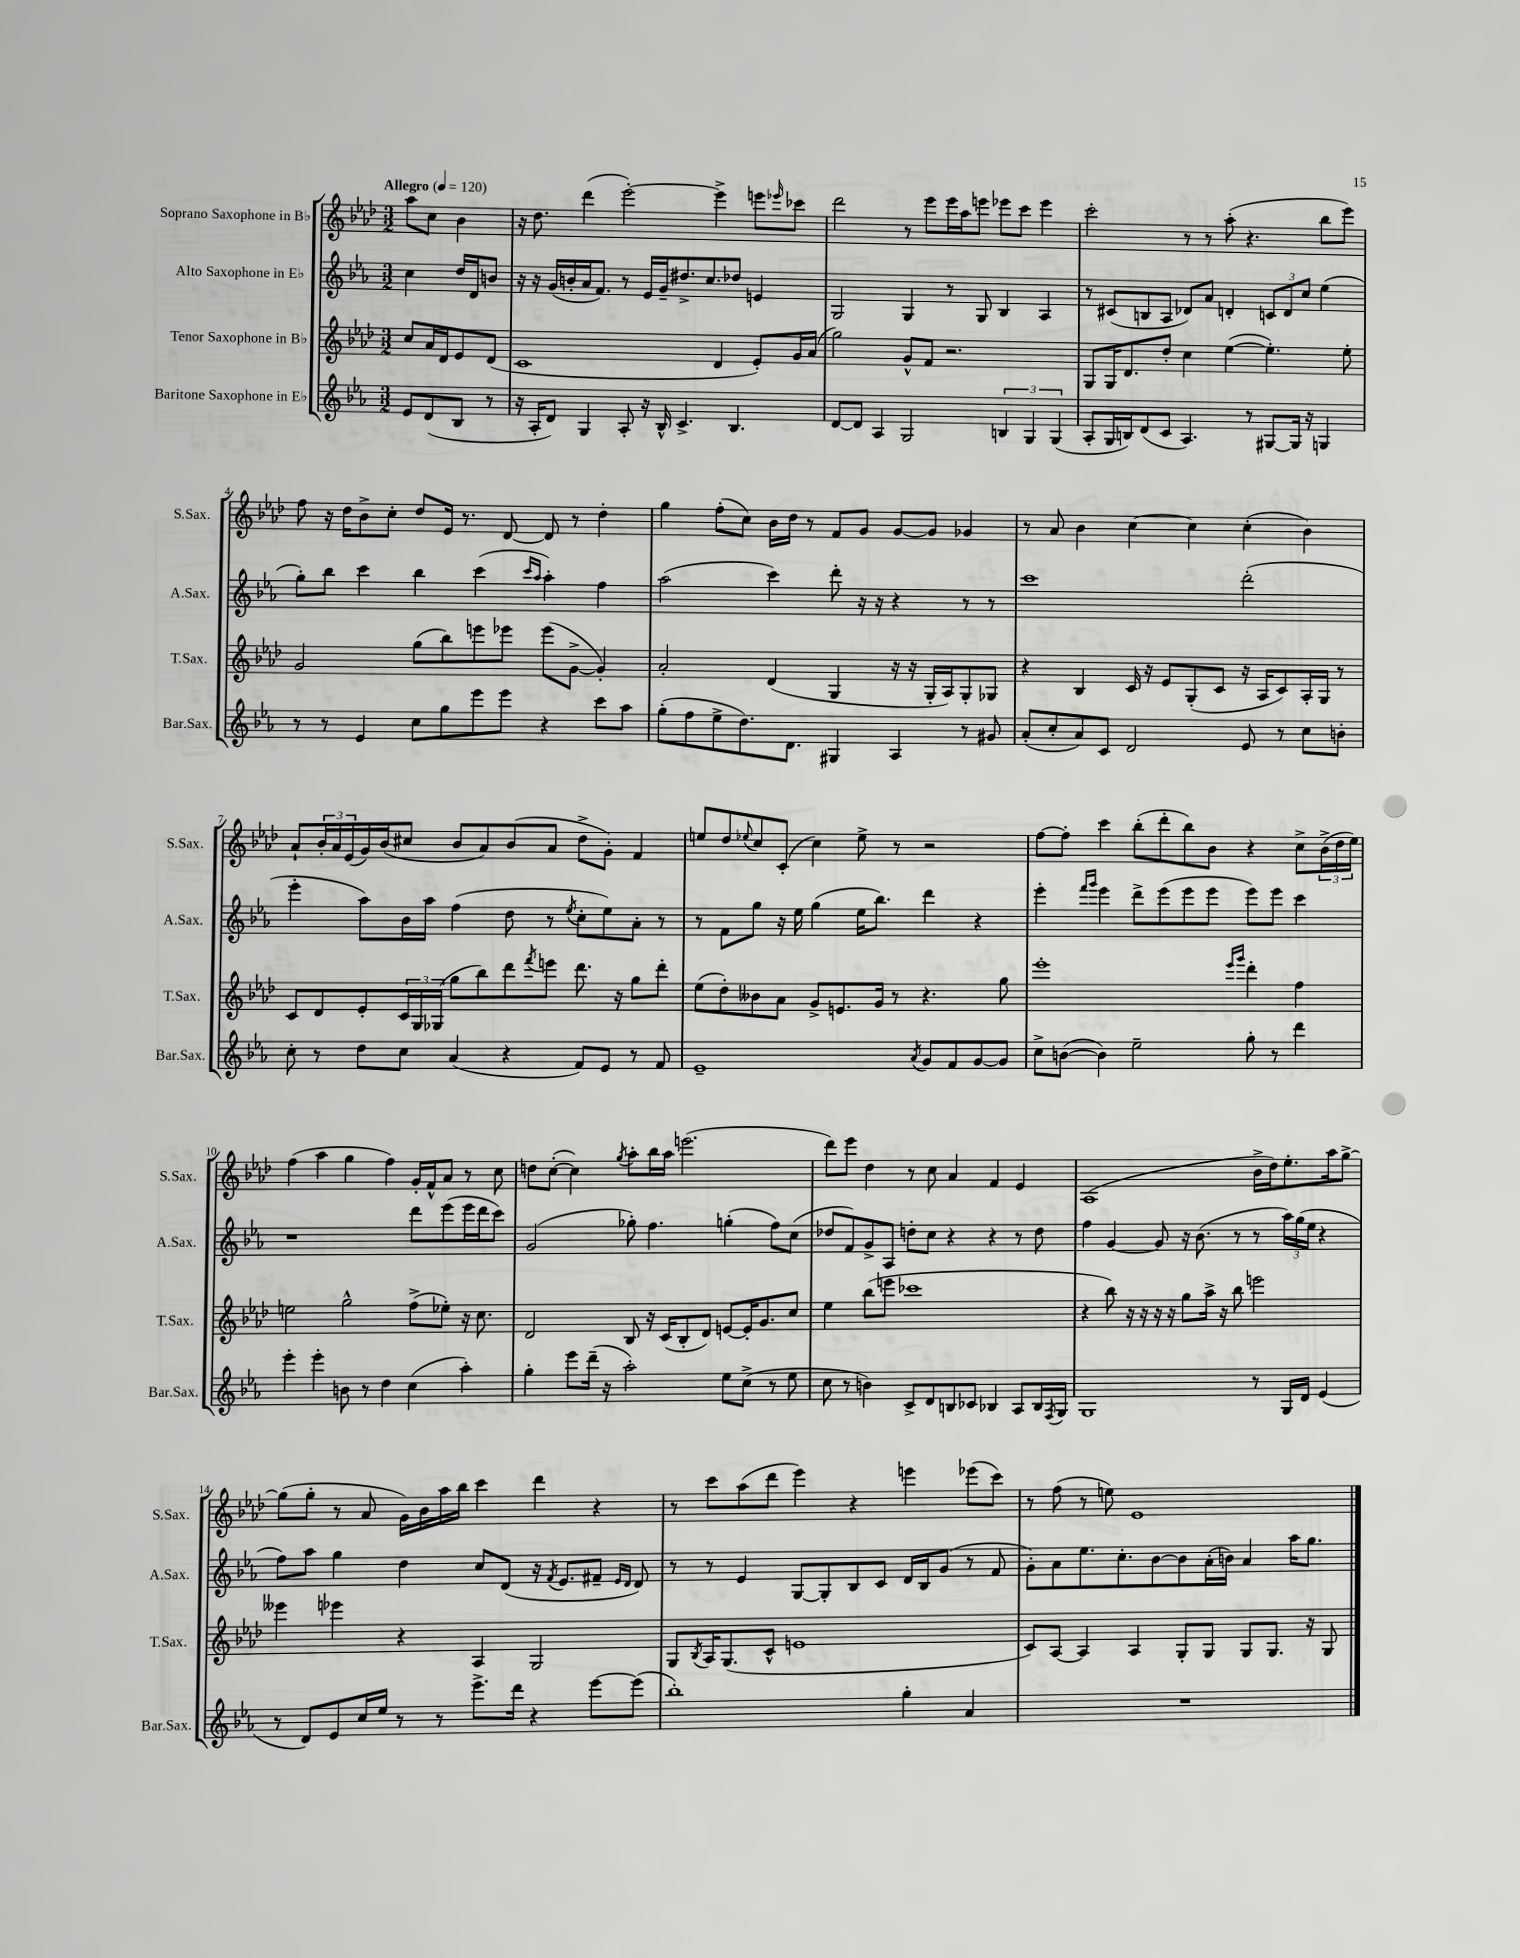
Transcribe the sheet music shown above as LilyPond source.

<<
\new StaffGroup <<
\new Staff = "s0" \with { instrumentName = "Soprano Saxophone in Bb" shortInstrumentName = "S.Sax." } {
    \clef treble \key aes \major \numericTimeSignature \time 3/2 \partial 2 \tempo "Allegro" 4 = 120
    aes''8 c''8 bes'4 |
    r16 des''8. des'''4( ees'''2~-.) ees'''4-> e'''8 \grace { ees'''16 } ces'''8 |
    des'''2 r8 ees'''8 ees'''16 aes''16 e'''8 ees'''8 c'''8 ees'''4 |
    c'''2-. r8 r8 aes''8-.( r4. bes''8 ees'''8) |
    f''8 r16 des''16 bes'8-> c''8-. des''8 ees'16 r8. des'8~ des'8 r8 des''4-. |
    g''4 f''8-.( c''8) bes'16 des''16 r8 f'8 g'8 g'8~ g'8 ges'4 |
    r8 aes'8 bes'4 c''4~ c''4 c''4-.( bes'4) |
    aes'8-! \tuplet 3/2 { bes'16-. aes'16 ees'16( } g'16) bes'16( cis''8 bes'8 aes'8) bes'8( aes'8 des''8-> g'8-.) f'4 |
    e''8 des''8 \appoggiatura { ees''8 } c''8 c'8-.( c''4) ees''8-> r8 r2 |
    f''8~ f''8-. c'''4 bes''8-.( des'''8-. bes''8) bes'8 r4 c''8-> \tuplet 3/2 { bes'16->( des''16 ees''16) } |
    f''4( aes''4 g''4 f''4) g'16-. f'16-^ aes'8 r8 c''8 |
    d''8 c''8~-.( c''4) \acciaccatura { g''8 } aes''8-. bes''16 aes''16 e'''2.( |
    des'''8) ees'''8 des''4 r8 c''8 aes'4 f'4 ees'4 |
    aes1( bes'16-> des''16) ees''8.-. aes''16 g''8~-> |
    g''8( g''8-. r8 aes'8 g'16) bes'16 aes''16 bes''16 c'''4 des'''4 r4 |
    r8 c'''8 aes''8( des'''8 ees'''4) r4 e'''4 ees'''8( c'''8) |
    r8 f''8( r8 e''8) ees'1 \bar "|." |
}
\new Staff = "s1" \with { instrumentName = "Alto Saxophone in Eb" shortInstrumentName = "A.Sax." } {
    \clef treble \key ees \major \numericTimeSignature \time 3/2 \partial 2
    c''4 d''16 d'16 b'8 |
    r16 r16 g'16( b'16-. aes'16 f'8.) r8 ees'16 g'16-- dis''8.-> c''8. des''8 e'4 |
    g2 g4 r8 g8 bes4 aes4 |
    r8 cis'8( b8 aes8 des'8) aes'8 d'4-. \tuplet 3/2 { c'8 d'8 c''8 } ees''4( |
    g''8-.) bes''8 c'''4 bes''4 c'''4( \grace { c'''16 aes''16 } aes''4-.) f''4 |
    aes''2( c'''4) d'''8-. r16 r16 r4 r8 r8 |
    c'''1 d'''2-.( |
    ees'''4-. aes''8) bes'16 aes''16 f''4( d''8 r8 \acciaccatura { ees''8 } c''8-. ees''8) aes'8-. r8 |
    r8 f'8 g''8 r16 ees''16 g''4( ees''16 bes''8.) d'''4 r4 |
    ees'''4-. \grace { f'''16 g'''16 } ees'''4 d'''8-> ees'''8( ees'''8 ees'''8 ees'''8) ees'''8 c'''4 |
    r1 d'''8 ees'''8( ees'''16 d'''16 c'''8) |
    g'2( ges''8-.) f''4. g''4-.( f''8) c''8( |
    des''8 f'8) g'8-> aes8 d''8-. c''8 r4 r4 r8 d''8 |
    f''4 g'4~ g'8 r16 bes'8.( r8 r8 \tuplet 3/2 { aes''16) g''16( ees''16 } r4 |
    f''8) aes''8 g''4 d''4 c''8 d'8( r16 \acciaccatura { f'8 } ees'8. fis'8-- \grace { ees'16 d'16 } d'8) |
    r8 r8 ees'4 g8~ g8-. bes8 c'8 d'16 bes16 g'8( r8 f'8 |
    g'8-.) aes'8 ees''8. c''8.-. bes'8~ bes'8 aes'16-.( b'16) aes'4 aes''16 g''8. \bar "|." |
}
\new Staff = "s2" \with { instrumentName = "Tenor Saxophone in Bb" shortInstrumentName = "T.Sax." } {
    \clef treble \key aes \major \numericTimeSignature \time 3/2 \partial 2
    c''8 aes'16 des'16 ees'8 des'8( |
    c'1 des'4 ees'8-.) g'16 aes'16( |
    g''2) g'8-^ f'8 r2. |
    g8 g16 des'8. des''8-. c''4 ees''4~( ees''4.-.) ees''8-. |
    g'2 g''8( bes''8) e'''8 ees'''8 ees'''8( g'8~-> g'4-.) |
    aes'2-. des'4( g4 r16 r16 g16-. aes16) g8-. ges8 |
    r4 bes4 c'16 r16 ees'8 g8-.( c'8 r16 aes16 c'8) aes16-. g16 r8 |
    c'8 des'8 ees'8-. \tuplet 3/2 { c'16 g16 ges16( } g''8 bes''8) des'''8 \acciaccatura { f'''8 } e'''8 des'''8. r16 g''8 des'''8-. |
    ees''8( des''8-.) beses'8 aes'8 g'8-> e'8. g'16 r8 r4. g''8 |
    ees'''1-. \grace { ees'''16 g'''16 } des'''4-. f''4 |
    e''2 g''2-^ f''8->( ees''8-.) r16 c''8. |
    des'2 bes8 r16 c'16( bes8-. des'8) e'8~ e'16-. g'8. c''8 |
    ees''4 bes''8( e'''8 ces'''1 |
    r4 bes''8) r16 r16 r16 r16 g''8 aes''16-> r16 bes''8 e'''2 |
    eeses'''4 ees'''4 r4 aes4 g2 |
    g8 \acciaccatura { bes8 } aes16 g8.( c'8-^ e'1 |
    c'8) aes8~ aes4 aes4 g8-. g8 g8 g8. r16 g8 \bar "|." |
}
\new Staff = "s3" \with { instrumentName = "Baritone Saxophone in Eb" shortInstrumentName = "Bar.Sax." } {
    \clef treble \key ees \major \numericTimeSignature \time 3/2 \partial 2
    ees'8 d'8( bes8 r8 |
    r16 aes16-. d'8) g4 aes8-. r16 bes16-^ c'4.-> bes4. |
    d'8~ d'8 aes4 g2 \tuplet 3/2 { b4 g4 g4( } |
    aes8-. g16 b16) d'8( c'8 aes4.) r8 gis8~ gis16 r16 g4 |
    r8 r8 ees'4 c''8 g''8 ees'''8 ees'''8 r4 c'''8 aes''8 |
    g''8-.( f''8 ees''8-> d''8.) d'8. gis4 aes4 r8 gis'8 |
    aes'8-.( c''8-. aes'8) c'8 d'2 ees'8 r8 c''8 b'8-. |
    c''8-. r8 d''8 c''8 aes'4( r4 f'8) ees'8 r8 f'8 |
    ees'1-- \acciaccatura { aes'8 } g'8 f'8 g'8~ g'8 |
    c''8-> b'8~( b'4) ees''2-- g''8-. r8 d'''4 |
    ees'''4-. ees'''4-. b'8 r8 d''4 c''4( aes''4-.) |
    g''4-. ees'''8 d'''16--( r16 aes''2-.) ees''8 c''8->( r8 ees''8 |
    c''8 r8 b'4) c'8-> d'8 b8 ces'8 bes4 aes8 bes16 \acciaccatura { f8 } g16 |
    g1 r8 g16 d'16 ees'4( |
    r8 d'8) ees'8 c''16 ees''16 r8 r8 ees'''8.-> d'''16 r4 ees'''8~ ees'''8( |
    bes''1-.) g''4-. aes'4 |
    R1. \bar "|." |
}
>>
>>
